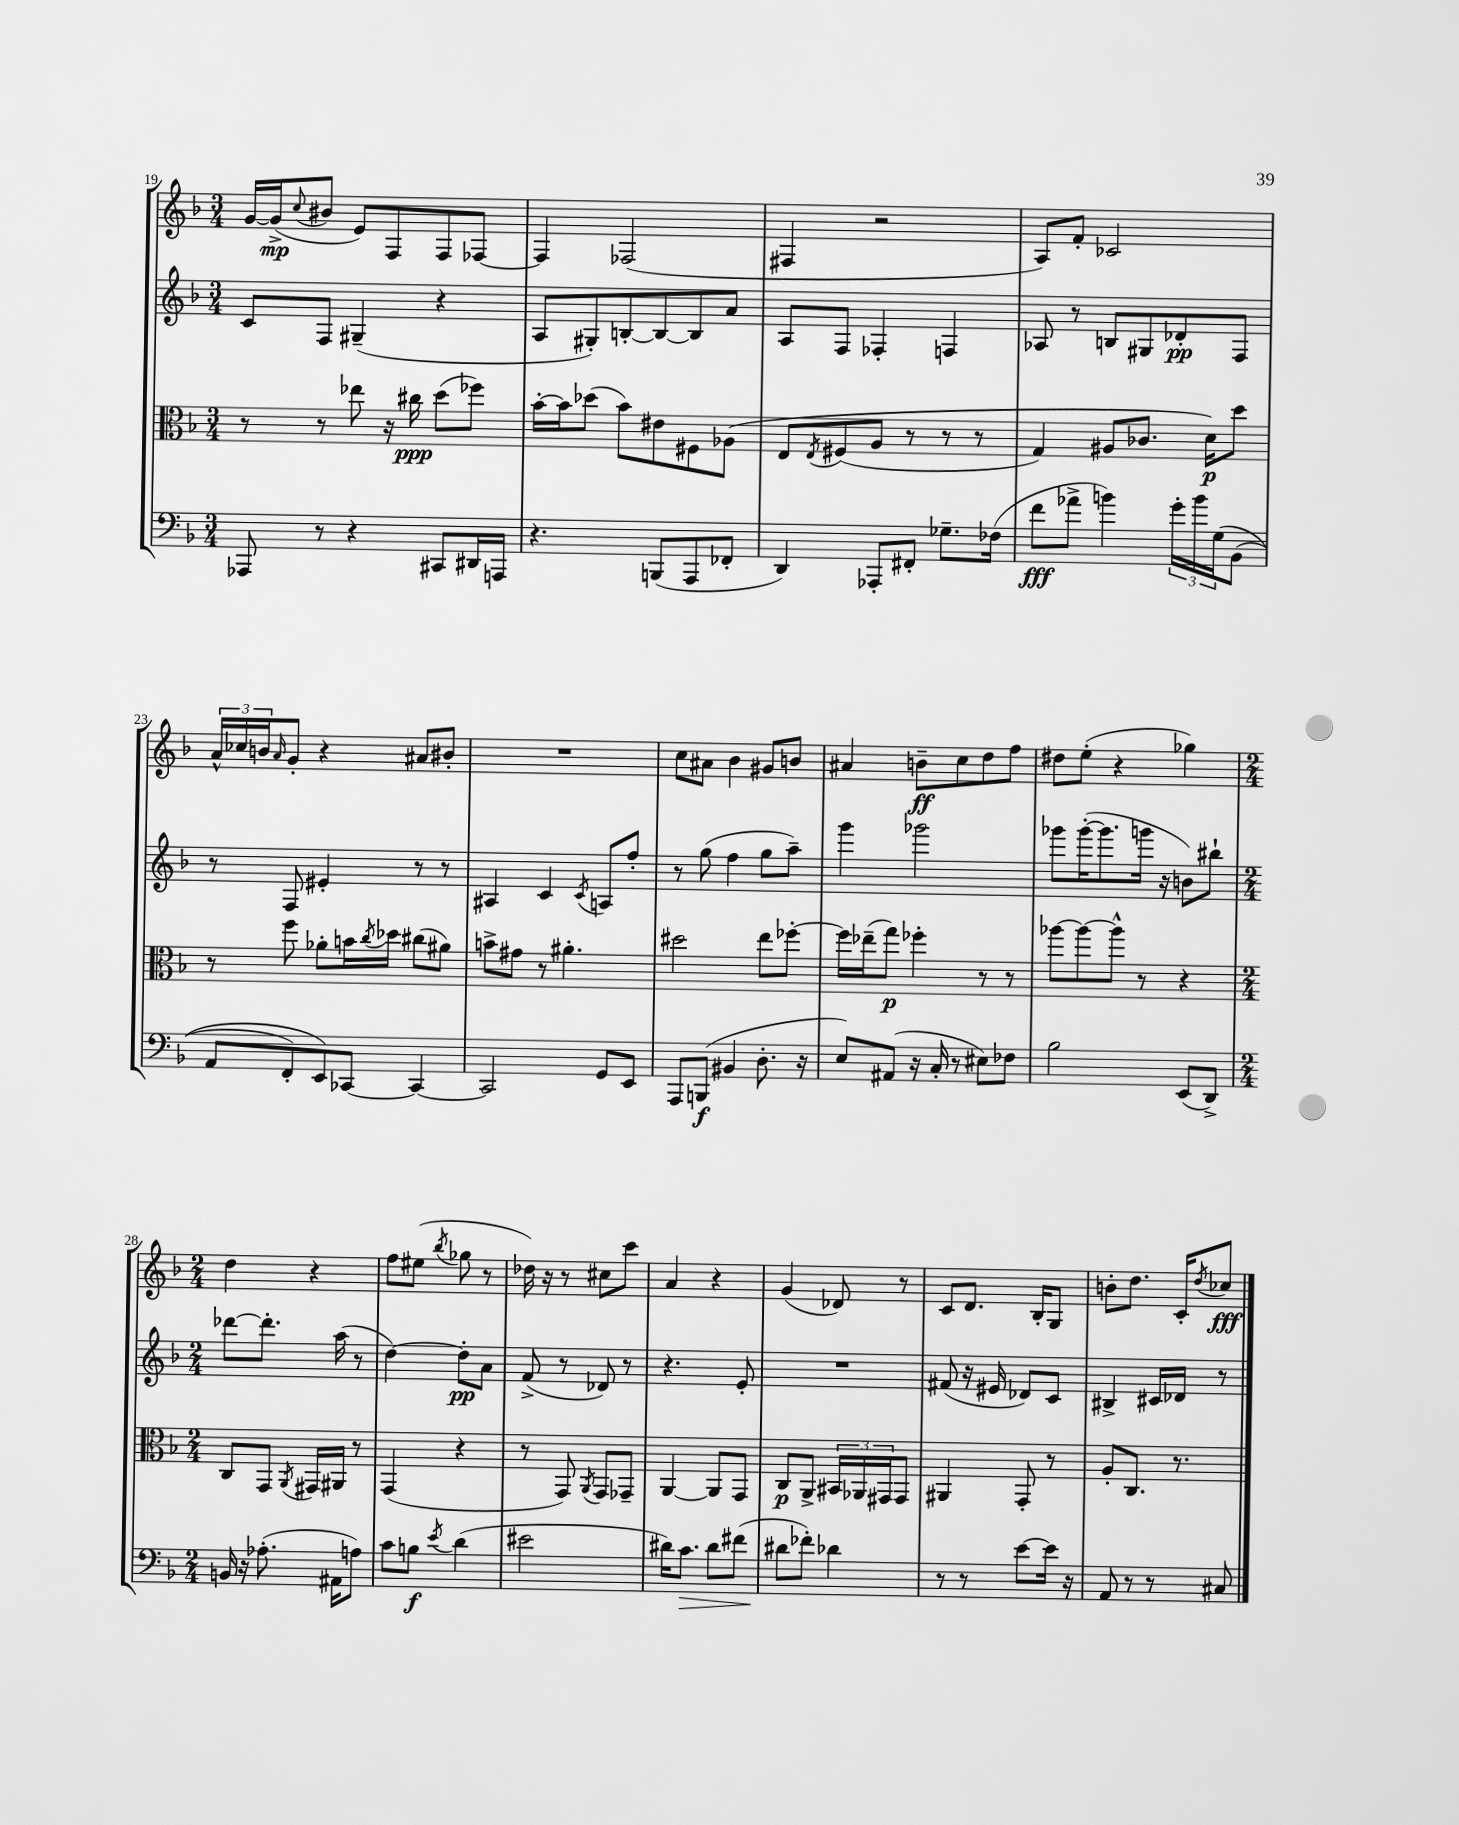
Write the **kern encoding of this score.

**kern	**kern	**kern	**kern
*staff4	*staff3	*staff2	*staff1
*clefF4	*clefC3	*clefG2	*clefG2
*k[b-]	*k[b-]	*k[b-]	*k[b-]
*M3/4	*M3/4	*M3/4	*M3/4
8AAA-	8r	8c	[16g
.	.	.	(16g^]
.	.	.	8qqcc
8r	8r	8F	8b#
4r	8ee-	(4G#~	8e)
.	16r	.	8F
.	16cc#	.	.
8CC#	(8dd	4r	8F
16DD#	8ff-)	.	[8F-
16AAA	.	.	.
=	=	=	=
4.r	[16b-'	8A	4F-]
.	16b-]	.	.
.	(8dd-	8G#')	.
.	8b-)	[8B'	(2F-
(8BBB	8e#	8B_	.
8AAA	8F#	8B]	.
8FF-'	&(8A-	8a	.
=	=	=	=
4DD)	8E	8A	4F#
.	8qE	.	.
.	(8F#	8F	.
8AAA-'	8A	4F-'	2r
8FF#'	8r	.	.
8.G-~	8r	4F	.
.	8r	.	.
(16F-	.	.	.
=	=	=	=
8f	4G)	8A-	8A)
8a-^	.	8r	8f'
4b)	8A#	8B	2c-
.	8.c-	8G#	.
24g'	.	8d-'	.
24b	.	.	.
.	16d&)	.	.
&(24G	.	.	.
(8BB-	8dd	8F	.
=	=	=	=
8AA	8r	8r	24a^^
.	.	.	24cc-
.	.	.	24b
.	.	.	16qqa
8FF')	8ff	8F	8g'
8EE&)	8a-'	4e#'	4r
[8CC-	16b	.	.
.	8qcc	.	.
.	16dd-	.	.
4CC-_	(8cc#	8r	8a#
.	8a#)	8r	8b#'
=	=	=	=
2CC-]	8b^	4A#	2.r
.	8g#	.	.
.	8r	4c	.
.	4.a#'	.	.
.	.	8qc	.
8GG	.	8A	.
8EE	.	8ff'	.
=	=	=	=
8AAA	2dd#	8r	8cc
(8BBB	.	(8gg	8a#
4BB#	.	4ff	4b-
8.D'	8ee	8gg	8g#
.	[8ff-'	8aa~)	8b
16r	.	.	.
=	=	=	=
8E)	16ff-]	4ggg	4a#
.	(16ee-~	.	.
(8AA#	8gg)	.	.
16r	4ff-'	2ggg-	8b~
16C'	.	.	.
8r	.	.	8cc
8E#)	8r	.	8dd
8F-	8r	.	8ff
=	=	=	=
2B-	[8aa-	8ggg-	8dd#
.	8aa-_	([16ggg-'	(8ee'
.	.	8.ggg-]	.
.	8aa-^^]	.	4r
.	8r	16ggg	.
.	.	16r	.
(8EE	4r	8b)	4gg-)
8DD^)	.	8bb#`	.
=	=	=	=
*M2/4	*M2/4	*M2/4	*M2/4
16BB	8C	[8ddd-	4dd
16r	.	.	.
(8.A-'	8GG	8.ddd-']	.
.	8qAA	.	.
.	16GG#	.	4r
16AA#	16AA#	(16aa	.
8A)	8r	8r	.
=	=	=	=
8c	(4GG	[4dd)	8ff
8B	.	.	(8ee#
8qe	.	.	8qbb-
(4d	4r	8dd']	8gg-
.	.	8a	8r
=	=	=	=
2e#	8r	(8f^	16dd-)
.	.	.	16r
.	8GG)	8r	8r
.	8qAA	.	.
.	8GG	8d-)	8cc#
.	8GG-~	8r	8ccc
=	=	=	=
16d#)	[4AA	4.r	4a
8.c	.	.	.
8d#	8AA]	.	4r
(8f#	8GG	8e'	.
=	=	=	=
8d#	8C	2r	(4g
8f-')	8AA^	.	.
4d-	24BB#	.	8d-)
.	24AA-	.	.
.	24GG#	.	.
.	8GG#	.	8r
=	=	=	=
8r	4AA#	(8f#	8c
8r	.	16r	8.d
.	.	16e#	.
[8e	8GG'	8d-)	.
.	.	.	16B-'
16e]	8r	8c	8G
16r	.	.	.
=	=	=	=
8AA	8A'	4B#^	8b'
8r	8.C	.	8.dd
8r	.	16c#	.
.	8.r	16d-	16c'
.	.	.	8qdd
8C#	.	8r	8cc-
==	==	==	==
*-	*-	*-	*-
